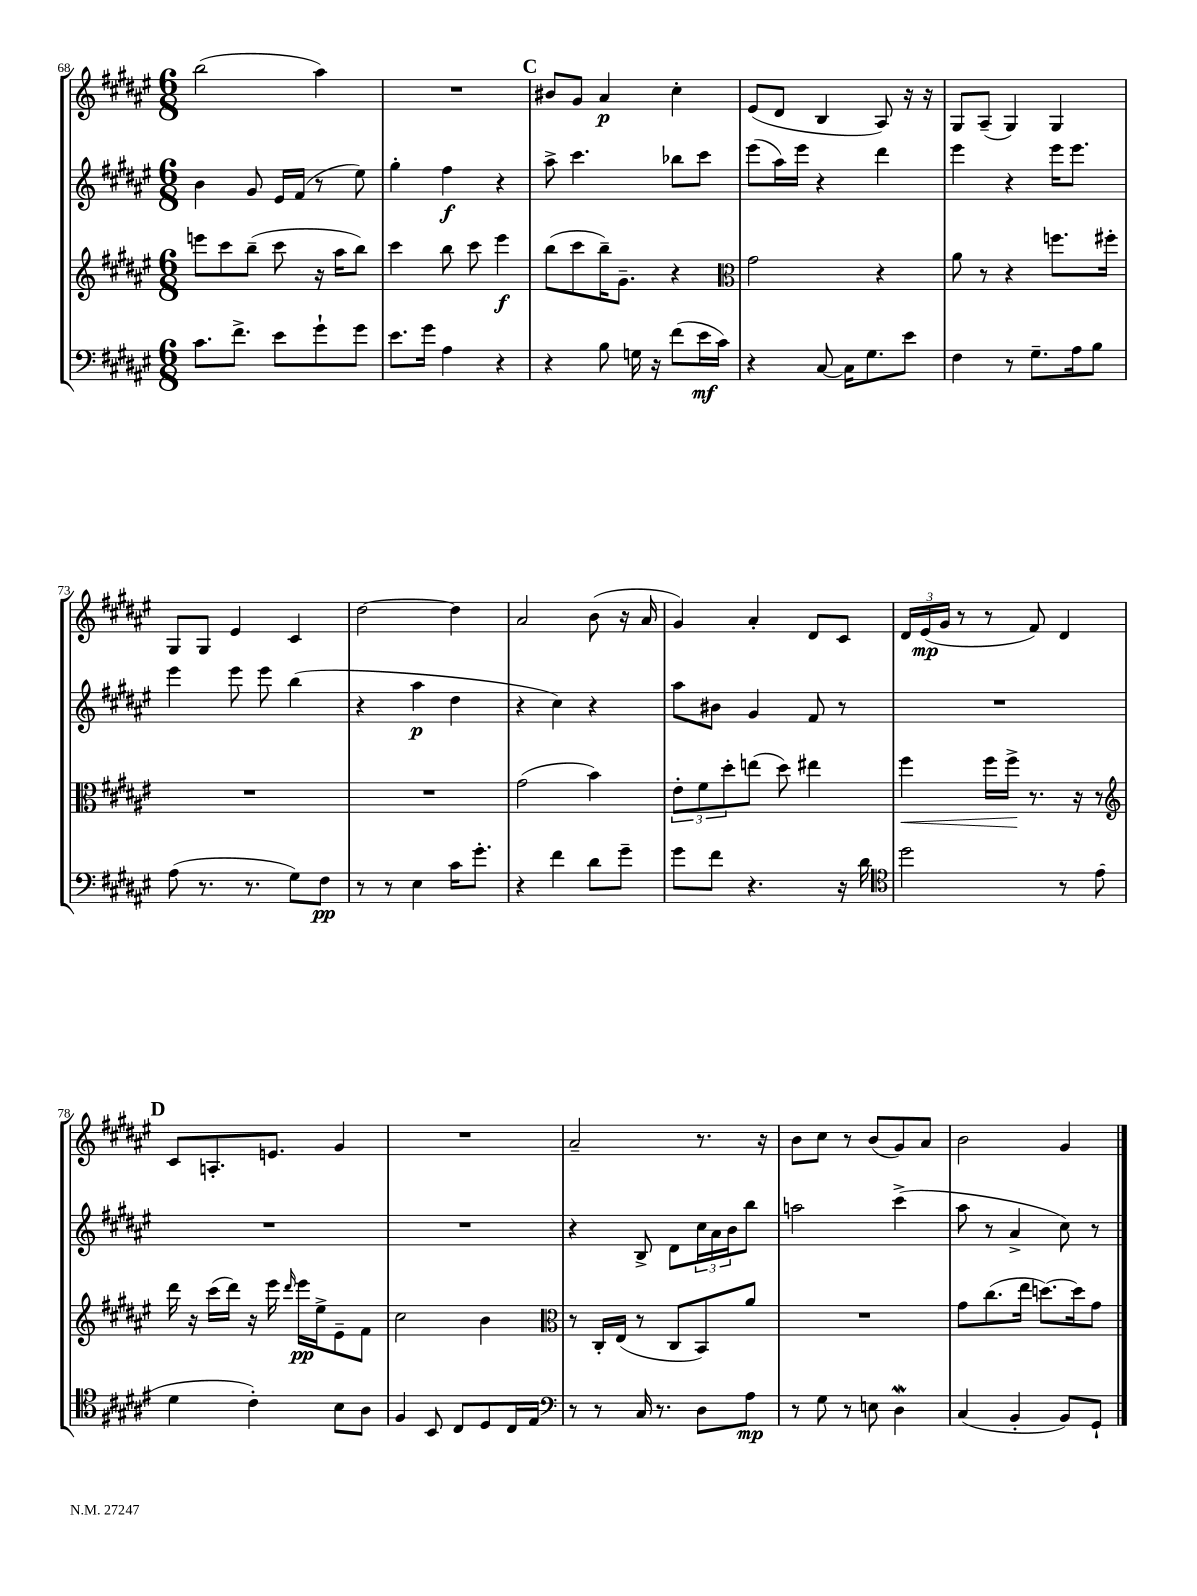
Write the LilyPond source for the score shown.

<<
\new StaffGroup <<
\new Staff = "s0" {
    \clef treble \key fis \major \numericTimeSignature \time 6/8
    b''2( ais''4) |
    R2. |
    \mark \markup { \bold "C" } bis'8 gis'8 ais'4\p cis''4-. |
    eis'8( dis'8 b4 ais8) r16 r16 |
    gis8 ais8--( gis4) gis4 |
    gis8 gis8 eis'4 cis'4 |
    dis''2~ dis''4 |
    ais'2 b'8( r16 ais'16 |
    gis'4) ais'4-. dis'8 cis'8 |
    \tuplet 3/2 { dis'16 eis'16\mp( gis'16 } r8 r8 fis'8) dis'4 |
    \mark \markup { \bold "D" } cis'8 a8.-. e'8. gis'4 |
    R2. |
    ais'2-- r8. r16 |
    b'8 cis''8 r8 b'8( gis'8) ais'8 |
    b'2 gis'4 \bar "|." |
}
\new Staff = "s1" {
    \clef treble \key fis \major \numericTimeSignature \time 6/8
    b'4 gis'8 eis'16 fis'16( r8 eis''8) |
    gis''4-. fis''4\f r4 |
    \mark \markup { \bold "C" } ais''8-> cis'''4. bes''8 cis'''8 |
    eis'''8( ais''16) eis'''16 r4 dis'''4 |
    eis'''4 r4 eis'''16 eis'''8. |
    eis'''4 eis'''8 eis'''8 b''4( |
    r4 ais''4\p dis''4 |
    r4 cis''4) r4 |
    ais''8 bis'8 gis'4 fis'8 r8 |
    R2. |
    \mark \markup { \bold "D" } R2. |
    R2. |
    r4 b8-> dis'8 \tuplet 3/2 { cis''16 ais'16 b'16 } b''8 |
    a''2 cis'''4->( |
    ais''8 r8 ais'4-> cis''8) r8 \bar "|." |
}
\new Staff = "s2" {
    \clef treble \key fis \major \numericTimeSignature \time 6/8
    e'''8 cis'''8 b''8--( cis'''8 r16 ais''16 b''8) |
    cis'''4 b''8 cis'''8 eis'''4\f |
    \mark \markup { \bold "C" } b''8( cis'''8 b''16--) gis'8.-- r4 |
    \clef alto gis'2 r4 |
    ais'8 r8 r4 f''8. fis''16-. |
    R2. |
    R2. |
    gis'2( b'4) |
    \tuplet 3/2 { eis'8-. fis'8 dis''8-. } e''8( dis''8) eis''4 |
    fis''4\< fis''16 fis''16->\! r8. r16 r8 |
    \mark \markup { \bold "D" } \clef treble dis'''16 r16 cis'''16( dis'''16) r16 eis'''16 \grace { dis'''16 } eis'''16\pp eis''16-> eis'8-- fis'8 |
    cis''2 b'4 |
    \clef alto r8 cis16-. eis16( r8 cis8 b,8) ais'8 |
    R2. |
    gis'8 cis''8.( eis''16 d''8.~) d''16 gis'8 \bar "|." |
}
\new Staff = "s3" {
    \clef bass \key fis \major \numericTimeSignature \time 6/8
    cis'8. fis'8.-> eis'8 gis'8-! gis'8 |
    eis'8. gis'16 ais4 r4 |
    \mark \markup { \bold "C" } r4 b8 g16 r16 fis'8( eis'16\mf cis'16) |
    r4 cis8~ cis16 gis8. eis'8 |
    fis4 r8 gis8.-- ais16 b8 |
    ais8( r8. r8. gis8) fis8\pp |
    r8 r8 eis4 cis'16 gis'8.-. |
    r4 fis'4 dis'8 gis'8-- |
    gis'8 fis'8 r4. r16 dis'16 |
    \clef tenor dis''2 r8 eis'8( |
    \mark \markup { \bold "D" } dis'4 cis'4-.) b8 ais8 |
    fis4 b,8 cis8 dis8 cis16 eis16 |
    \clef bass r8 r8 cis16 r8. dis8 ais8\mp |
    r8 gis8 r8 e8 dis4\mordent |
    cis4( b,4-. b,8) gis,8-! \bar "|." |
}
>>
>>
\layout { \context { \Score currentBarNumber = #68 } }
